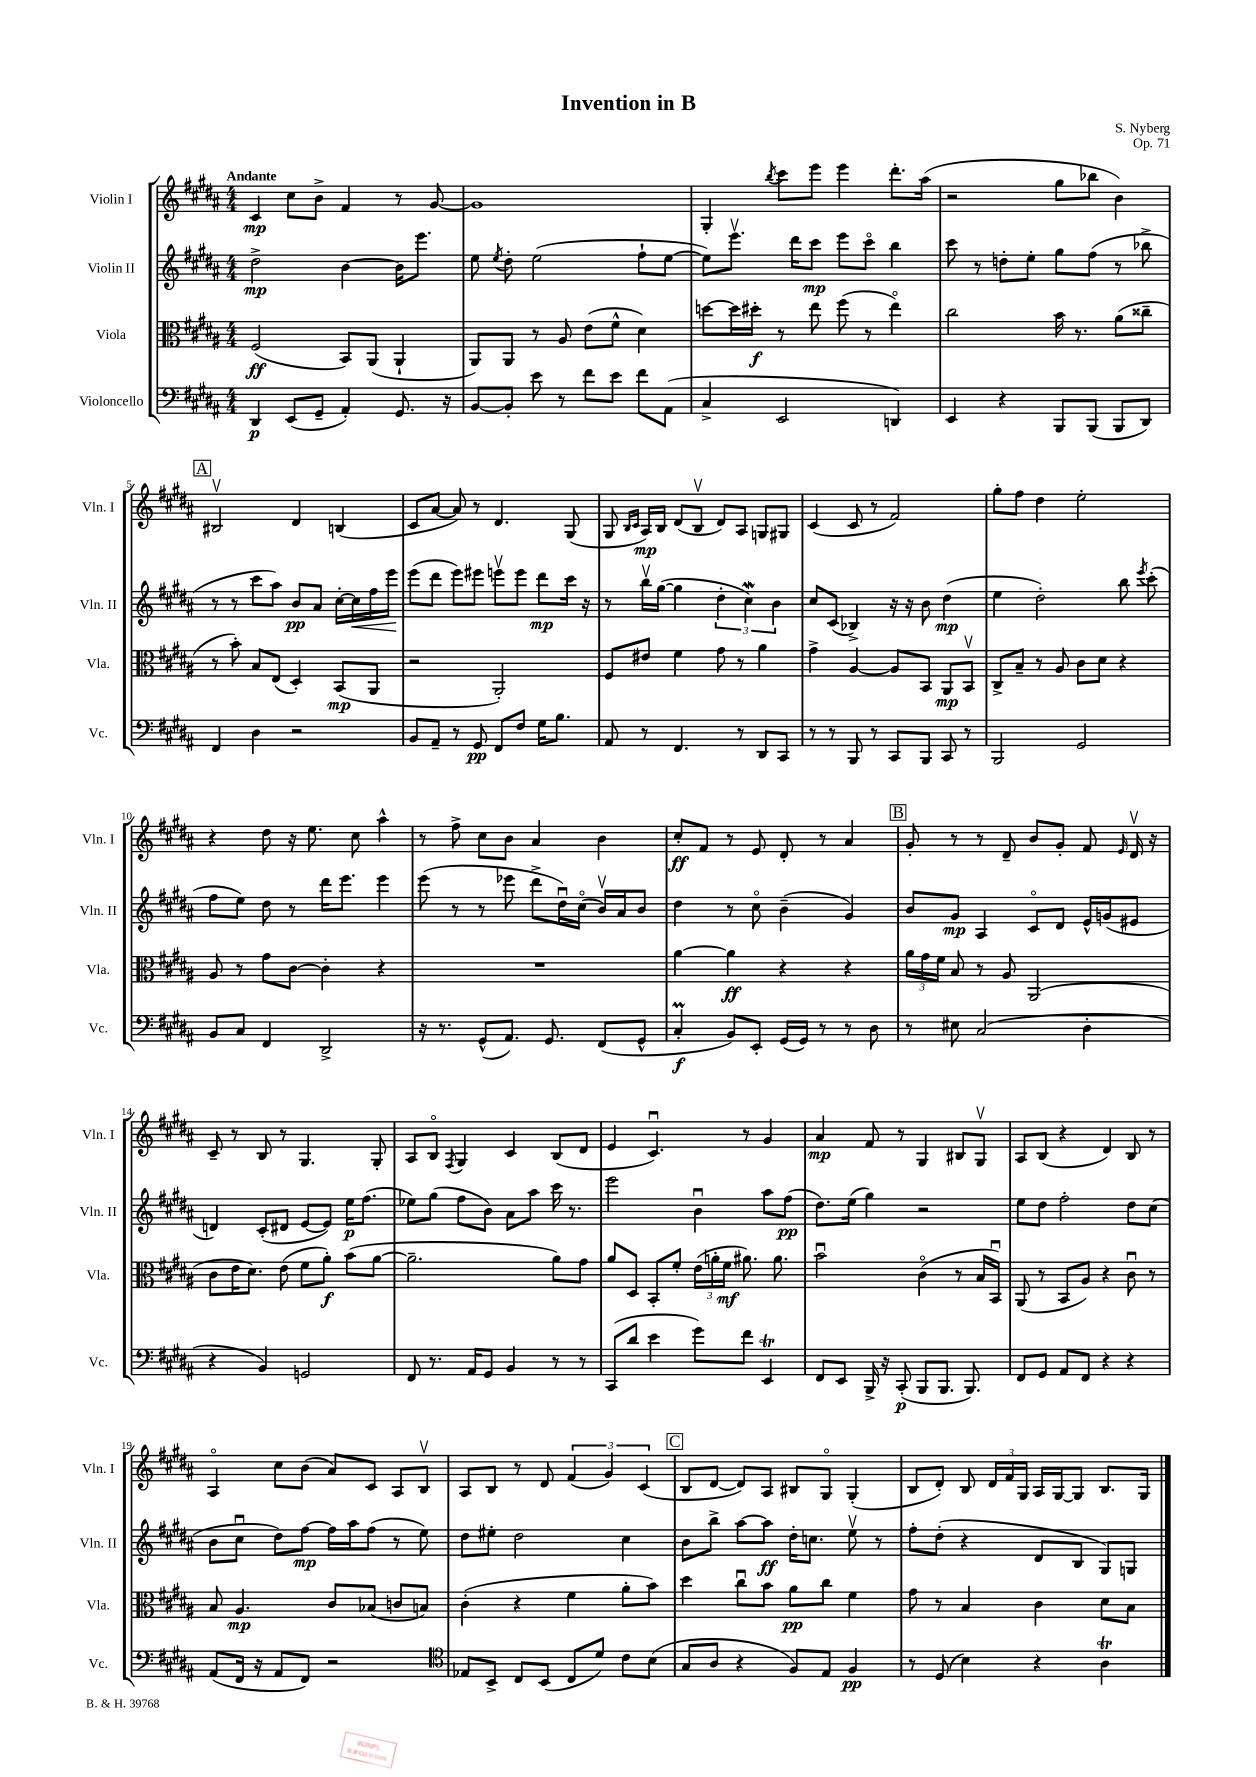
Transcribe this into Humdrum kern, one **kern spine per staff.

**kern	**dynam	**kern	**dynam	**kern	**dynam	**kern	**dynam
*part4	*part4	*part3	*part3	*part2	*part2	*part1	*part1
*staff4	*staff4	*staff3	*staff3	*staff2	*staff2	*staff1	*staff1
*I"Violoncello	*	*I"Viola	*	*I"Violin II	*	*I"Violin I	*
*I'Vc.	*	*I'Vla.	*	*I'Vln. II	*	*I'Vln. I	*
*clefF4	*	*clefC3	*	*clefG2	*	*clefG2	*
*k[f#c#g#d#a#]	*	*k[f#c#g#d#a#]	*	*k[f#c#g#d#a#]	*	*k[f#c#g#d#a#]	*
*M4/4	*	*M4/4	*	*M4/4	*	*M4/4	*
=1	=1	=1	=1	=1	=1	=1	=1
!	!	!	!	!	!	!LO:TX:a:B:t=Andante	!
4DD#/	p	(2F#/	ff	2dd#^\	mp	4c#/	mp
(8EE/L	.	.	.	.	.	8cc#\L	.
8GG#~/J	.	.	.	.	.	8b^\J	.
4AA#'/)	.	8BB/L)	.	[4b\	.	4f#/	.
.	.	(8AA#/J	.	.	.	.	.
8.GG#/	.	4AA#`/	.	16b\KL]	.	8r	.
.	.	.	.	8.eee\J	.	.	.
.	.	.	.	.	.	[8g#/	.
16r	.	.	.	.	.	.	.
=2	=2	=2	=2	=2	=2	=2	=2
[8BB/L	.	8AA#/L)	.	8ee\	.	1g#]	.
.	.	.	.	8qee/	.	.	.
8BB'/J]	.	8AA#/J	.	8dd#'\	.	.	.
8e\	.	8r	.	(2ee\	.	.	.
8r	.	8A#/	.	.	.	.	.
8f#\L	.	(8e\L	.	.	.	.	.
8e\J	.	8f#^^\J	.	.	.	.	.
8f#\L	.	4d#\)	.	8ff#`\L	.	.	.
(8AA#\J	.	.	.	[8ee\J	.	.	.
=3	=3	=3	=3	=3	=3	=3	=3
4C#^/	.	[8ddn\L	.	8ee\L])	.	4G#'/	.
.	.	16dd\L]	.	8.eeev\J	.	.	.
.	.	16dd#X'\JJ	f	.	.	.	.
.	.	.	.	.	.	8qbb/	.
2EE/	.	8r	.	.	.	8ccc#\L	.
.	.	.	.	16ddd#\KL	.	.	.
.	.	8ee\	.	8ccc#\J	mp	8eee\J	.
.	.	(8ff#\	.	8eee\L	.	4eee\	.
.	.	8r	.	8ccc#\J	.	.	.
4DDn/)	.	4ee\)	.	4bb\	.	8.ddd#'\L	.
.	.	.	.	.	.	(16aa#\Jk	.
=4	=4	=4	=4	=4	=4	=4	=4
4EE/	.	2cc#\	.	8ccc#\	.	2r	.
.	.	.	.	8r	.	.	.
4r	.	.	.	8ddn'\L	.	.	.
.	.	.	.	8ee'\J	.	.	.
8BBB/L	.	16b\	.	8gg#\L	.	8gg#\L	.
.	.	8.r	.	.	.	.	.
(8BBB/J	.	.	.	(8ff#\J	.	8bb-X\J	.
8BBB/L	.	(8a#\L	.	8r	.	4b\)	.
8DD#/J)	.	8cc##X~\J	.	8bb-X^\	.	.	.
!!LO:LB:g=z
!!LO:REH:place=s1:t=A
=5	=5	=5	=5	=5	=5	=5	=5
4FF#/	.	8r	.	8r	.	2B#Xv/	.
.	.	8b'\)	.	8r	.	.	.
4D#\	.	8B/L	.	8ccc#\L	.	.	.
.	.	(8E/J	.	8aa#\J)	.	.	.
2r	.	4D#'/)	.	8b/L	pp	4d#/	.
.	.	.	.	8a#/J	.	.	.
.	.	(8BB/L	mp	[16cc#'\LL	.	(4Bn/	.
!	!	!	!	!	!LO:HP:b	!	!
.	.	.	.	16cc#\]	<	.	.
.	.	8AA#/J	.	16ff#\	.	.	.
.	.	.	.	16eee\JJ	.	.	.
.	.	.	.	.	[	.	.
=6	=6	=6	=6	=6	=6	=6	=6
8BB/L	.	2r	.	(8eee\L	.	8c#/L	.
8AA#~/J	.	.	.	8ddd#\J	.	[8a#/J	.
8r	.	.	.	8eee\L)	.	8a#/])	.
8GG#/	pp	.	.	8eee#X\J	.	8r	.
8FF#/L	.	2AA#'/)	.	8eeenv\L	.	4.d#/	.
8F#/J	.	.	.	8eee\J	.	.	.
16G#\KL	.	.	.	8ddd#\L	mp	.	.
8.B\J	.	.	.	.	.	.	.
.	.	.	.	16ccc#\Jk	.	(8G#/	.
.	.	.	.	16r	.	.	.
=7	=7	=7	=7	=7	=7	=7	=7
8AA#/	.	8F#/L	.	8r	.	8G#/	.
.	.	.	.	.	.	16qqB/LL	.
.	.	.	.	.	.	16qqc#/JJ	.
8r	.	8e#X/J	.	16bbv\LL	.	16A#/LL)	mp
.	.	.	.	([16gg#\JJ	.	16B/JJ	.
4.FF#/	.	4f#\	.	4gg#\]	.	(8d#/L	.
.	.	.	.	.	.	8Bv/J	.
.	.	8g#\	.	6dd#'\	.	8d#/L)	.
8r	.	8r	.	.	.	8A#/J	.
.	.	.	.	6cc#W\)	.	.	.
8DD#/L	.	4a#\	.	.	.	8Gn/L	.
.	.	.	.	6b\	.	.	.
8CC#/J	.	.	.	.	.	8G#X/J	.
=8	=8	=8	=8	=8	=8	=8	=8
8r	.	4g#^\	.	8cc#/L	.	(4c#/	.
8r	.	.	.	(8c#/J	.	.	.
8BBB/	.	[4A#/	.	4B-X^/)	.	8c#/	.
8r	.	.	.	.	.	8r	.
8CC#/L	.	8A#/L]	.	16r	.	2f#/)	.
.	.	.	.	16r	.	.	.
8BBB/J	.	8BB/J	.	8b\	.	.	.
8CC#/	.	8AA#/L	mp	(4dd#\	mp	.	.
8r	.	8BBv/J	.	.	.	.	.
=9	=9	=9	=9	=9	=9	=9	=9
2BBB/	.	8C#^/L	.	4ee\	.	8gg#'\L	.
.	.	8B~/J	.	.	.	8ff#\J	.
.	.	8r	.	2dd#'\)	.	4dd#\	.
.	.	8A#/	.	.	.	.	.
2GG#/	.	8c#\L	.	.	.	2ee'\	.
.	.	8d#\J	.	.	.	.	.
.	.	4r	.	8bb\	.	.	.
.	.	.	.	8qeee/	.	.	.
.	.	.	.	(8ccc#'\	.	.	.
!!LO:LB:g=z
=10	=10	=10	=10	=10	=10	=10	=10
8BB/L	.	8A#/	.	8ff#\L	.	4r	.
8C#/J	.	8r	.	8ee\J)	.	.	.
4FF#/	.	8g#\L	.	8dd#\	.	8dd#\	.
.	.	[8c#\J	.	8r	.	16r	.
.	.	.	.	.	.	8.ee\	.
2DD#^/	.	4c#'\]	.	16ddd#\KL	.	.	.
.	.	.	.	8.eee\J	.	.	.
.	.	.	.	.	.	8cc#\	.
.	.	4r	.	4eee\	.	4aa#^^\	.
=11	=11	=11	=11	=11	=11	=11	=11
16r	.	1r	.	(8eee\	.	8r	.
8.r	.	.	.	.	.	.	.
.	.	.	.	8r	.	8ff#^\	.
(8GG#^^/L	.	.	.	8r	.	8cc#\L	.
8.AA#/J)	.	.	.	8eee-X\	.	8b\J	.
.	.	.	.	8ddd#^\L	.	4a#/	.
8.GG#/	.	.	.	.	.	.	.
.	.	.	.	16dd#u\L)	.	.	.
.	.	.	.	(16cc#\JJ	.	.	.
(8FF#/L	.	.	.	16bv/LL)	.	4b\	.
.	.	.	.	16a#/J	.	.	.
8GG#^^/J	.	.	.	8b/J	.	.	.
=12	=12	=12	=12	=12	=12	=12	=12
4C#M'/	f	[4a#\	.	4dd#\	.	8cc#'/L	ff
.	.	.	.	.	.	8f#/J	.
8BB/L)	.	4a#\]	ff	8r	.	8r	.
8EE'/J	.	.	.	8cc#\	.	8e/	.
(16GG#/LL	.	4r	.	(4b~\	.	8d#'/	.
16GG#/JJ)	.	.	.	.	.	.	.
8r	.	.	.	.	.	8r	.
8r	.	4r	.	4g#/)	.	4a#/	.
8D#\	.	.	.	.	.	.	.
!!LO:REH:place=s1:t=B
=13	=13	=13	=13	=13	=13	=13	=13
8r	.	24a#\LL	.	8b/L	.	8g#'/	.
.	.	24g#\	.	.	.	.	.
.	.	24f#\JJ	.	.	.	.	.
8E#X\	.	8B/	.	8g#/J	mp	8r	.
(2C#/	.	8r	.	4A#/	.	8r	.
.	.	8A#/	.	.	.	8d#~/	.
.	.	(2AA#/	.	8c#/L	.	8b/L	.
.	.	.	.	8d#/J	.	8g#'/J	.
4D#'\	.	.	.	16e^^/LL	.	8f#/	.
.	.	.	.	(16gn/J	.	.	.
.	.	.	.	.	.	16qqe/	.
.	.	.	.	8e#X/J	.	16d#v/	.
.	.	.	.	.	.	16r	.
!!LO:LB:g=z
=14	=14	=14	=14	=14	=14	=14	=14
4r	.	8c#\L	.	4dn/)	.	8c#~/	.
.	.	16e\K	.	.	.	8r	.
.	.	8.d#\J)	.	.	.	.	.
4BB/)	.	.	.	(8c#'/L	.	8B/	.
.	.	(8e\	.	8d#X/J	.	8r	.
2GGn/	.	8f#\L	.	[8e/L	.	4.G#/	.
.	.	8a#'\J)	f	8e/J])	.	.	.
.	.	(8b\L	.	16ee\KL	p	.	.
.	.	.	.	(8.ff#\J	.	.	.
.	.	[8a#\J	.	.	.	8G#'/	.
=15	=15	=15	=15	=15	=15	=15	=15
8FF#/	.	2.a#~\]	.	8ee-X\L)	.	8A#/L	.
8.r	.	.	.	(8gg#\J	.	8B/J	.
.	.	.	.	.	.	8qF#/	.
.	.	.	.	8ff#\L	.	4G#/	.
16AA#/KL	.	.	.	.	.	.	.
8GG#/J	.	.	.	8b\J)	.	.	.
4BB/	.	.	.	8a#\L	.	4c#/	.
.	.	.	.	8aa#\J	.	.	.
8r	.	8a#\L)	.	16ccc#\	.	(8B/L	.
.	.	.	.	8.r	.	.	.
8r	.	8g#\J	.	.	.	8d#/J	.
=16	=16	=16	=16	=16	=16	=16	=16
(8CC#/L	.	8a#/L	.	2eee\	.	4e/	.
8d#/J	.	8D#/J	.	.	.	.	.
4e\	.	8BB'/L	.	.	.	4.c#u/)	.
.	.	8f#'/J	.	.	.	.	.
8g#\L)	.	(24e\LL	.	4bu\	.	.	.
.	.	24an'\	.	.	.	.	.
.	.	24f#\JJ	mf	.	.	.	.
8f#\J	.	8.a#X\)	.	.	.	8r	.
4EET/	.	.	.	8aa#\L	.	4g#/	.
.	.	8.a#\	.	.	.	.	.
.	.	.	.	(8ff#\J	pp	.	.
=17	=17	=17	=17	=17	=17	=17	=17
8FF#/L	.	2bu\	.	8.dd#\L)	.	4a#/	mp
8EE/J	.	.	.	.	.	.	.
.	.	.	.	(16ee\Jk	.	.	.
16BBB^/	.	.	.	4gg#\)	.	8f#/	.
16r	.	.	.	.	.	.	.
(8CC#'/	p	.	.	.	.	8r	.
8BBB/L	.	(4c#\	.	2r	.	4G#/	.
8.BBB/J	.	.	.	.	.	.	.
.	.	8r	.	.	.	8B#X/L	.
8.BBB/)	.	.	.	.	.	.	.
.	.	16B/LL	.	.	.	8G#v/J	.
.	.	16BBu/JJ)	.	.	.	.	.
=18	=18	=18	=18	=18	=18	=18	=18
8FF#/L	.	(8AA#/	.	8ee\L	.	8A#/L	.
8GG#/J	.	8r	.	8dd#\J	.	(8B/J	.
8AA#/L	.	8BB/L	.	2ff#'\	.	4r	.
8FF#/J	.	8A#/J)	.	.	.	.	.
4r	.	4r	.	.	.	4d#/)	.
4r	.	8c#u\	.	8dd#\L	.	8B/	.
.	.	8r	.	(8cc#\J	.	8r	.
!!LO:LB:g=z
=19	=19	=19	=19	=19	=19	=19	=19
(8AA#/L	.	8B/	.	8b\L	.	4A#/	.
16FF#/Jk	.	4.A#/	mp	8cc#u\J	.	.	.
16r	.	.	.	.	.	.	.
8AA#/L	.	.	.	8dd#\L)	.	8cc#\L	.
8FF#/J)	.	.	.	[8ff#\J	mp	(8b\J	.
2r	.	8c#/L	.	16ff#\LL]	.	8a#/L)	.
.	.	.	.	16aa#\J	.	.	.
.	.	(8B-X/J	.	(8ff#\J	.	8c#/J	.
.	.	8cn/L	.	8r	.	8A#/L	.
.	.	8Bn/J)	.	8ee\)	.	8Bv/J	.
=20	=20	=20	=20	=20	=20	=20	=20
*clefC4	*	*	*	*	*	*	*
8E-X/L	.	(4c#'\	.	8dd#\L	.	8A#/L	.
8BB^/J	.	.	.	8ee#X'\J	.	8B/J	.
8C#/L	.	4r	.	2dd#\	.	8r	.
(8BB/J	.	.	.	.	.	8d#/	.
8C#/L	.	4f#\	.	.	.	(6f#/	.
8d#/J)	.	.	.	.	.	.	.
.	.	.	.	.	.	6g#/)	.
8c#\L	.	8a#'\L	.	4cc#\	.	.	.
.	.	.	.	.	.	(6c#/	.
(8B\J	.	8b\J)	.	.	.	.	.
!!LO:REH:place=s1:t=C
=21	=21	=21	=21	=21	=21	=21	=21
8G#/L	.	4dd#\	.	8b\L	.	8B/L	.
8A#/J	.	.	.	8bb^\J	.	[8d#/J	.
4r	.	8cc#u\L	.	[8aa#\L	.	8d#/L])	.
.	.	8b\J	.	8aa#\J]	ff	8A#/J	.
8F#/L)	.	8a#\L	pp	16dd#'\KL	.	8B#X/L	.
.	.	.	.	8.ccn\J	.	.	.
8E/J	.	8cc#\J	.	.	.	8G#/J	.
4F#/	pp	4f#\	.	8eev\	.	(4G#'/	.
.	.	.	.	8r	.	.	.
=22	=22	=22	=22	=22	=22	=22	=22
8r	.	8g#\	.	8ff#'\L	.	8B/L	.
(8D#/	.	8r	.	(8dd#'\J	.	8d#'/J)	.
4B\)	.	4B/	.	4r	.	8B/	.
.	.	.	.	.	.	24d#/LL	.
.	.	.	.	.	.	24f#/	.
.	.	.	.	.	.	24G#/JJ	.
4r	.	4c#\	.	8d#/L	.	16A#/LL	.
.	.	.	.	.	.	[16G#/J	.
.	.	.	.	8B/J	.	8G#/J]	.
4A#t\	.	8d#\L	.	8G#/L)	.	8.B/L	.
.	.	8B\J	.	8Gn/J	.	.	.
.	.	.	.	.	.	16G#/Jk	.
==	==	==	==	==	==	==	==
*-	*-	*-	*-	*-	*-	*-	*-
